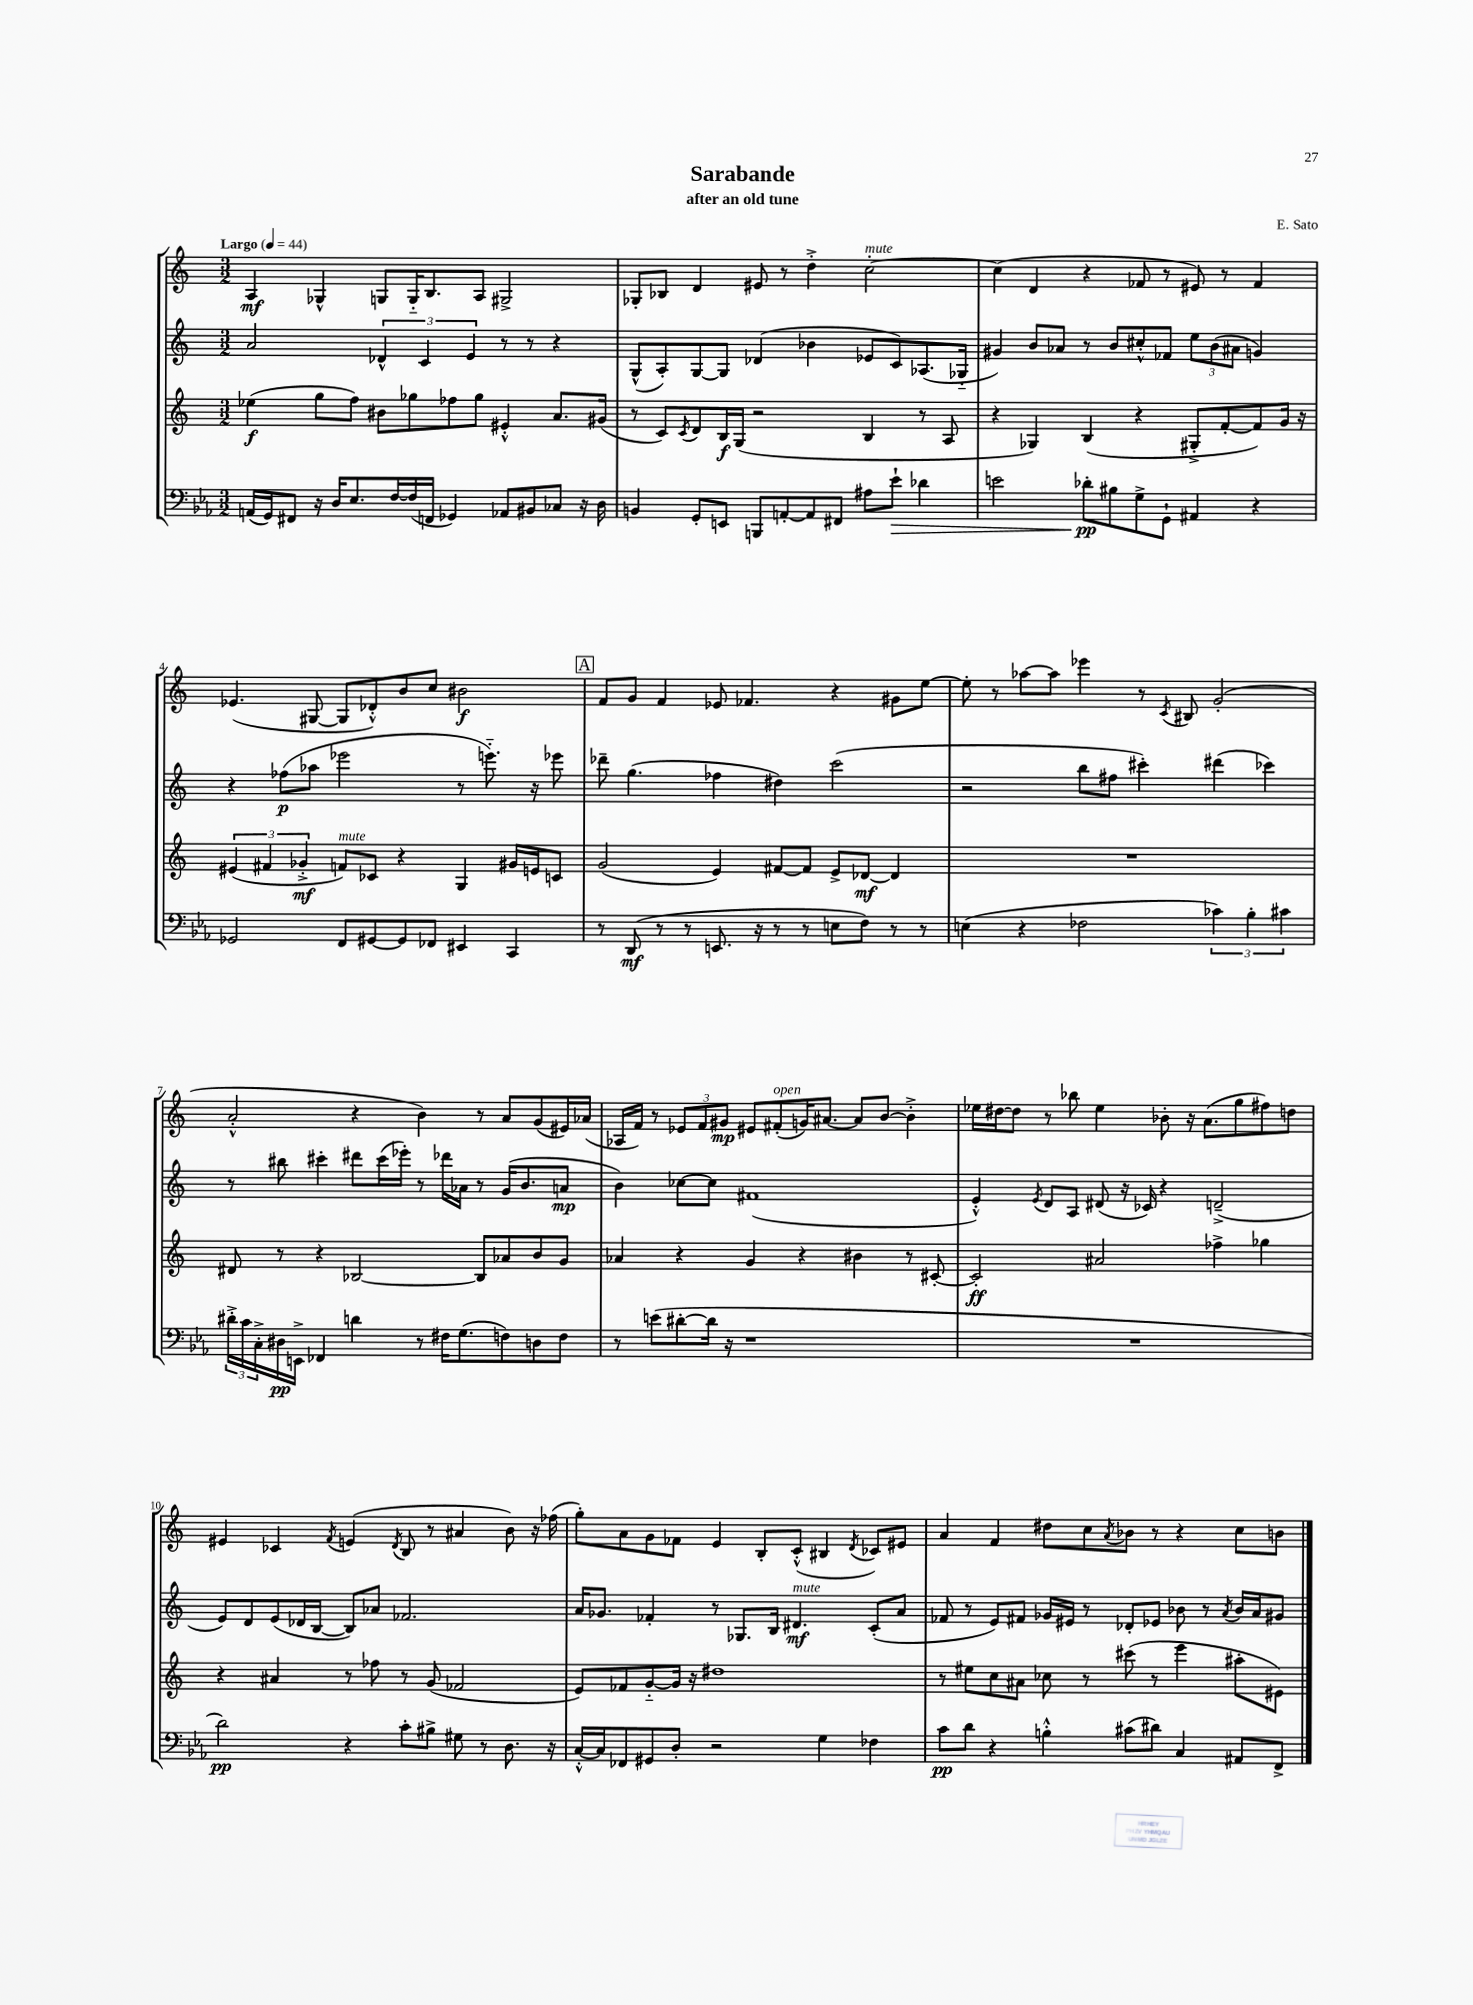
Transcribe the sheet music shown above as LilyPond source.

\header { title = "Sarabande" composer = "E. Sato" subtitle = "after an old tune" }
<<
\new StaffGroup <<
\new Staff = "s0" {
    \clef treble \key c \major \numericTimeSignature \time 3/2 \tempo "Largo" 4 = 44
    a4\mf ges4-^ g8 g16-_ b8. a8 gis2-> |
    ges8-. bes8 d'4 eis'8 r8 d''4-.-> c''2~-.^\markup { \italic "mute" } |
    c''4( d'4 r4 fes'8 r8 eis'8) r8 fes'4 |
    ees'4.( gis8~ gis8 des'8-.-^) b'8 c''8 bis'2\f |
    \mark \markup { \box "A" } f'8 g'8 f'4 ees'8 fes'4. r4 gis'8 e''8~ |
    e''8-. r8 aes''8~ aes''8 ees'''4 r8 \acciaccatura { c'8 } bis8 g'2-.( |
    a'2-.-^ r4 b'4) r8 a'8 g'8( eis'16) aes'16( |
    aes16 f'16) r8 \tuplet 3/2 { ees'8 f'8 gis'8\mp } eis'8 fis'8-.^\markup { \italic "open" }( g'16) ais'8.~ ais'8 b'8~ b'4-.-> |
    ees''16 dis''16~ dis''8 r8 bes''8 ees''4 bes'8-. r16 a'8.( g''8 fis''8) d''8 |
    eis'4 ces'4 \acciaccatura { f'8 } e'4( \acciaccatura { d'8 } b8 r8 ais'4 b'8) r16 fes''16( |
    g''8-.) a'8 g'8 fes'8 e'4 b8-. c'8-.-^( bis4 \acciaccatura { d'8 } ces'8) eis'8 |
    a'4 f'4 dis''8 c''8 \acciaccatura { a'8 } bes'8 r8 r4 c''8 b'8 \bar "|." |
}
\new Staff = "s1" {
    \clef treble \key c \major \numericTimeSignature \time 3/2
    a'2 \tuplet 3/2 { des'4-^ c'4 e'4 } r8 r8 r4 |
    g8-^( a8-.) g8~ g8 des'4( bes'4 ees'8 c'8) aes8.( ges16-_ |
    gis'4) b'8 aes'8 r8 b'8 cis''8-.-^ fes'8 \tuplet 3/2 { e''8 b'8( ais'8 } g'4) |
    r4 fes''8\p( aes''8 ees'''2 r8 e'''8.-_) r16 ees'''8 |
    \mark \markup { \box "A" } des'''8-- g''4.( fes''4 dis''4) c'''2( |
    r2 b''8 fis''8 cis'''4-.) dis'''4( ces'''4) |
    r8 bis''8 cis'''4-. dis'''8 cis'''16( ees'''16-.) r8 des'''16 aes'16 r8 g'16( b'8. a'8\mp |
    b'4) ces''8~ ces''8 fis'1( |
    e'4-.-^) \acciaccatura { e'8 } d'8 a8 dis'8( r16 ces'16) r4 d'2--->( |
    e'8) d'8 e'8( des'16 b16~ b8) aes'8 fes'2. |
    a'16 ges'8. fes'4-. r8 ges8. b16 dis'4.\mf^\markup { \italic "mute" } c'8-.( a'8 |
    fes'8 r8 e'8) fis'8 ges'16 eis'16 r8 des'8-. ees'8 bes'8 r8 \acciaccatura { a'8 } bes'16 a'16 gis'8 \bar "|." |
}
\new Staff = "s2" {
    \clef treble \key c \major \numericTimeSignature \time 3/2
    ees''4\f( g''8 f''8) bis'8 ges''8 fes''8 ges''8 eis'4-.-^ a'8. gis'16( |
    r8 c'8) \acciaccatura { c'8 } d'8 b16\f g16( r2 b4 r8 a8 |
    r4 ges4) b4( r4 gis8-.-> f'8~-. f'8) g'16 r16 |
    \tuplet 3/2 { eis'4( fis'4 ges'4-.->\mf } f'8^\markup { \italic "mute" }) ces'8 r4 g4 gis'16 e'16 c'8 |
    \mark \markup { \box "A" } g'2( e'4) fis'8~ fis'8 e'8-> des'8~\mf des'4 |
    R1. |
    dis'8 r8 r4 bes2~ bes8 aes'8 b'8 g'8 |
    aes'4 r4 g'4 r4 bis'4 r8 cis'8~-. |
    cis'2-.\ff ais'2 fes''4-> ges''4 |
    r4 ais'4 r8 fes''8 r8 g'8( fes'2 |
    e'8) fes'8 g'8~-_ g'16 r16 dis''1 |
    r8 eis''8 c''8 ais'8 ces''8 r8 cis'''8( r8 e'''4 ais''8-. eis'8) \bar "|." |
}
\new Staff = "s3" {
    \clef bass \key ees \major \numericTimeSignature \time 3/2
    a,16( g,16) fis,8 r16 d16 ees8. f16~ f16( f,16 ges,4) aes,8 bis,8 ces8 r16 d16 |
    b,4 g,8-. e,8 b,,8 a,8~-. a,8 fis,8 ais8 ees'8-!\> des'4 |
    e'2 des'8-.\pp\! bis8 g8-> g,8-! ais,4 r4 |
    ges,2 f,8 gis,8~ gis,8 fes,8 eis,4 c,4 |
    \mark \markup { \box "A" } r8 d,8\mf( r8 r8 e,8. r16 r8 r8 e8 f8) r8 r8 |
    e4( r4 fes2 \tuplet 3/2 { ces'4) bes4-. cis'4 } |
    \tuplet 3/2 { dis'16-.-> c'16 c16-.-> } dis16\pp e,16-> fes,4 d'4 r8 fis16 g8.( f8) d8 f8 |
    r8 e'8( dis'8~-. dis'16 r16 r1 |
    R1. |
    d'2\pp) r4 c'8-. bis8-> gis8 r8 d8. r16 |
    c16~-.-^ c16 fes,8 gis,8 d8-. r2 g4 fes4 |
    c'8\pp d'8 r4 b4-.-^ cis'8( dis'8) c4 ais,8 f,8-> \bar "|." |
}
>>
>>
